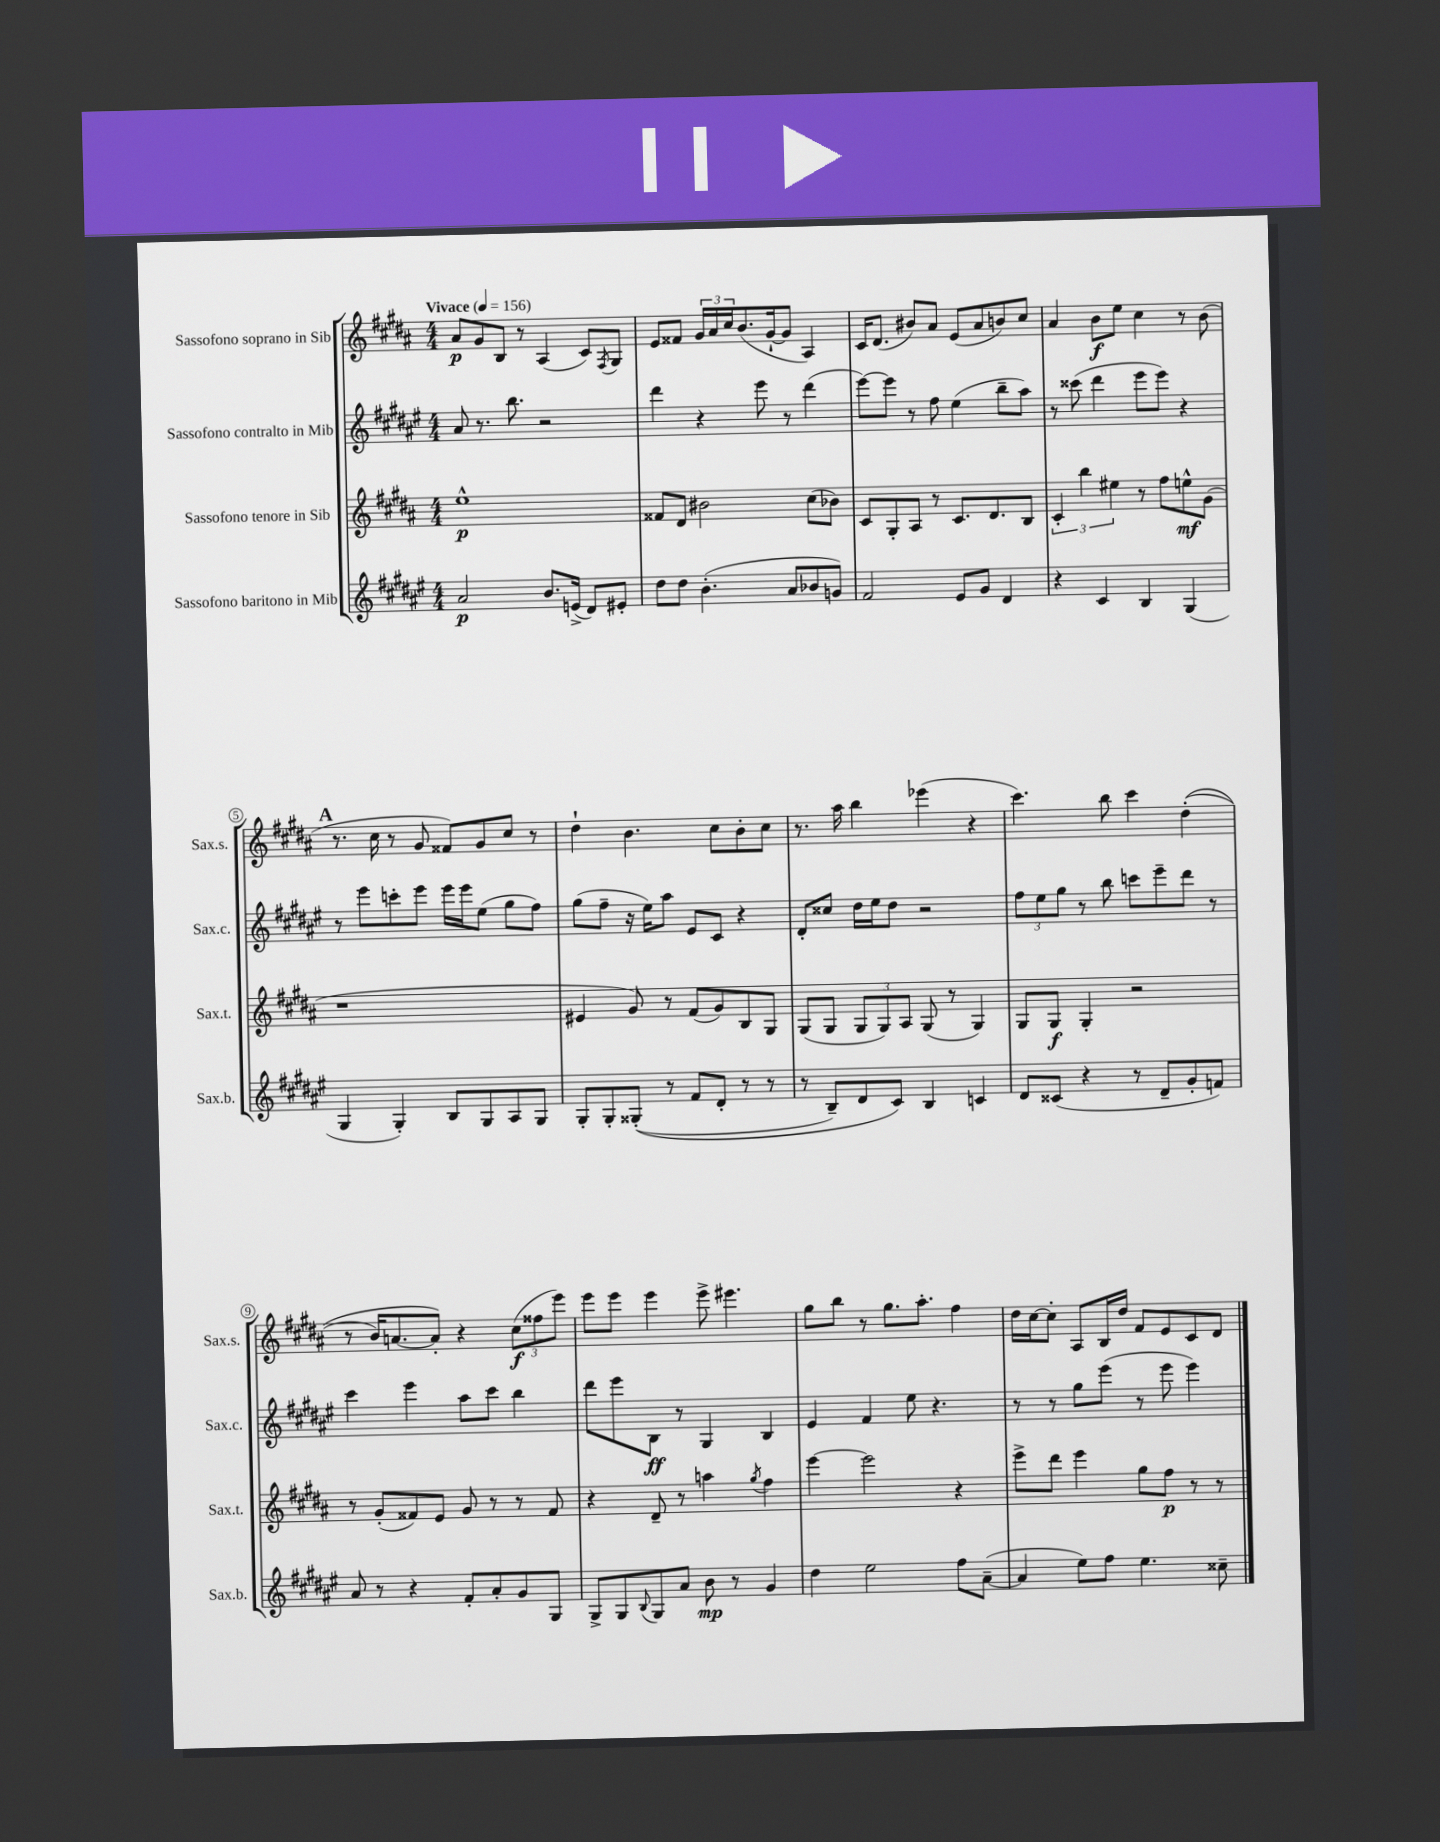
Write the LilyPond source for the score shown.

<<
\new StaffGroup <<
\new Staff = "s0" \with { instrumentName = "Sassofono soprano in Sib" shortInstrumentName = "Sax.s." } {
    \clef treble \key b \major \numericTimeSignature \time 4/4 \tempo "Vivace" 4 = 156
    ais'8\p gis'8 b8 r8 ais4( cis'8) \acciaccatura { fis8 } gis8 |
    e'8 fisis'8 \tuplet 3/2 { gis'16 ais'16 cis''16 } b'8.( gis'16~-! gis'8 ais4) |
    cis'16 dis'8.( bis'8) ais'8 e'8( ais'8 b'8) cis''8 |
    ais'4 b'8\f e''8 cis''4 r8 b'8( |
    \mark \markup { \bold "A" } r8. cis''16 r8 gis'8 fisis'8) gis'8 cis''8 r8 |
    dis''4-! b'4. cis''8 b'8-. cis''8 |
    r8. ais''16 b''4 ees'''4( r4 |
    cis'''4.) b''8 cis'''4 dis''4-.(\( |
    r8 b'16) a'8.~ a'8-.\) r4 \tuplet 3/2 { cis''8\f( fisis''8 e'''8) } |
    e'''8 e'''8 e'''4 e'''8-> eis'''4. |
    gis''8 b''8 r8 gis''8. ais''8.-. fis''4 |
    dis''16 cis''16~ cis''8-. ais8 b16 dis''16 fis'8 e'8 cis'8 dis'8 \bar "|." |
}
\new Staff = "s1" \with { instrumentName = "Sassofono contralto in Mib" shortInstrumentName = "Sax.c." } {
    \clef treble \key fis \major \numericTimeSignature \time 4/4
    ais'8 r8. b''8. r2 |
    dis'''4 r4 eis'''8 r8 dis'''4( |
    eis'''8~) eis'''8 r8 fis''8 eis''4( b''8-- ais''8) |
    r8 cisis'''8( dis'''4 eis'''8 eis'''8) r4 |
    \mark \markup { \bold "A" } r8 eis'''8 c'''8-. eis'''8 eis'''16 eis'''16 eis''8( gis''8 fis''8) |
    gis''8( fis''8-- r16 eis''16) ais''8 eis'8 cis'8 r4 |
    dis'8-. cisis''8 dis''16 eis''16 dis''8 r2 |
    \tuplet 3/2 { fis''8 eis''8 gis''8 } r8 b''8 c'''8 eis'''8-- dis'''8 r8 |
    cis'''4 eis'''4 ais''8 cis'''8 b''4 |
    dis'''8 eis'''8 b8\ff r8 gis4 b4 |
    eis'4 fis'4 eis''8 r4. |
    r8 r8 gis''8 eis'''8( r8 eis'''8 eis'''4) \bar "|." |
}
\new Staff = "s2" \with { instrumentName = "Sassofono tenore in Sib" shortInstrumentName = "Sax.t." } {
    \clef treble \key b \major \numericTimeSignature \time 4/4
    e''1-^\p |
    fisis'8 dis'8 bis'2 cis''8( bes'8) |
    cis'8 gis8-. ais8 r8 cis'8. dis'8. b8 |
    \tuplet 3/2 { cis'4-. b''4 eis''4 } r8 fis''8 e''8-^\mf gis'8( |
    \mark \markup { \bold "A" } r1 |
    eis'4 gis'8) r8 fis'8( gis'8) b8 gis8 |
    gis8( gis8 \tuplet 3/2 { gis8 gis8) ais8 } gis8( r8 gis4) |
    gis8 gis8\f gis4-. r2 |
    r8 gis'8-.( fisis'8) e'8 gis'8 r8 r8 fisis'8 |
    r4 dis'8-- r8 a''4 \acciaccatura { gis''8 } fis''4 |
    e'''4~ e'''2 r4 |
    e'''8-> dis'''8 e'''4 gis''8 fis''8\p r8 r8 \bar "|." |
}
\new Staff = "s3" \with { instrumentName = "Sassofono baritono in Mib" shortInstrumentName = "Sax.b." } {
    \clef treble \key fis \major \numericTimeSignature \time 4/4
    ais'2\p b'8. e'16->( dis'8) eis'8-. |
    dis''8 dis''8 b'4.-.( ais'8 bes'8 g'8) |
    fis'2 eis'8 gis'8 dis'4 |
    r4 cis'4 b4 gis4( |
    \mark \markup { \bold "A" } gis4 gis4-.) b8 gis8 ais8 gis8 |
    gis8-. gis8-. gisis8-.(\( r8 fis'8 dis'8-. r8 r8 |
    r8 b8--) dis'8 cis'8\) b4 c'4 |
    dis'8 cisis'8( r4 r8 dis'8-- gis'8-. f'8) |
    ais'8 r8 r4 fis'8-. ais'8-. gis'8 gis8 |
    gis8-> gis8 \appoggiatura { b8 } gis8 ais'8 b'8\mp r8 gis'4 |
    dis''4 eis''2 fis''8 ais'8~--( |
    ais'4 eis''8) fis''8 eis''4. cisis''8-- \bar "|." |
}
>>
>>
\layout { \context { \Score \override BarNumber.stencil = #(make-stencil-circler 0.1 0.3 ly:text-interface::print) } }
